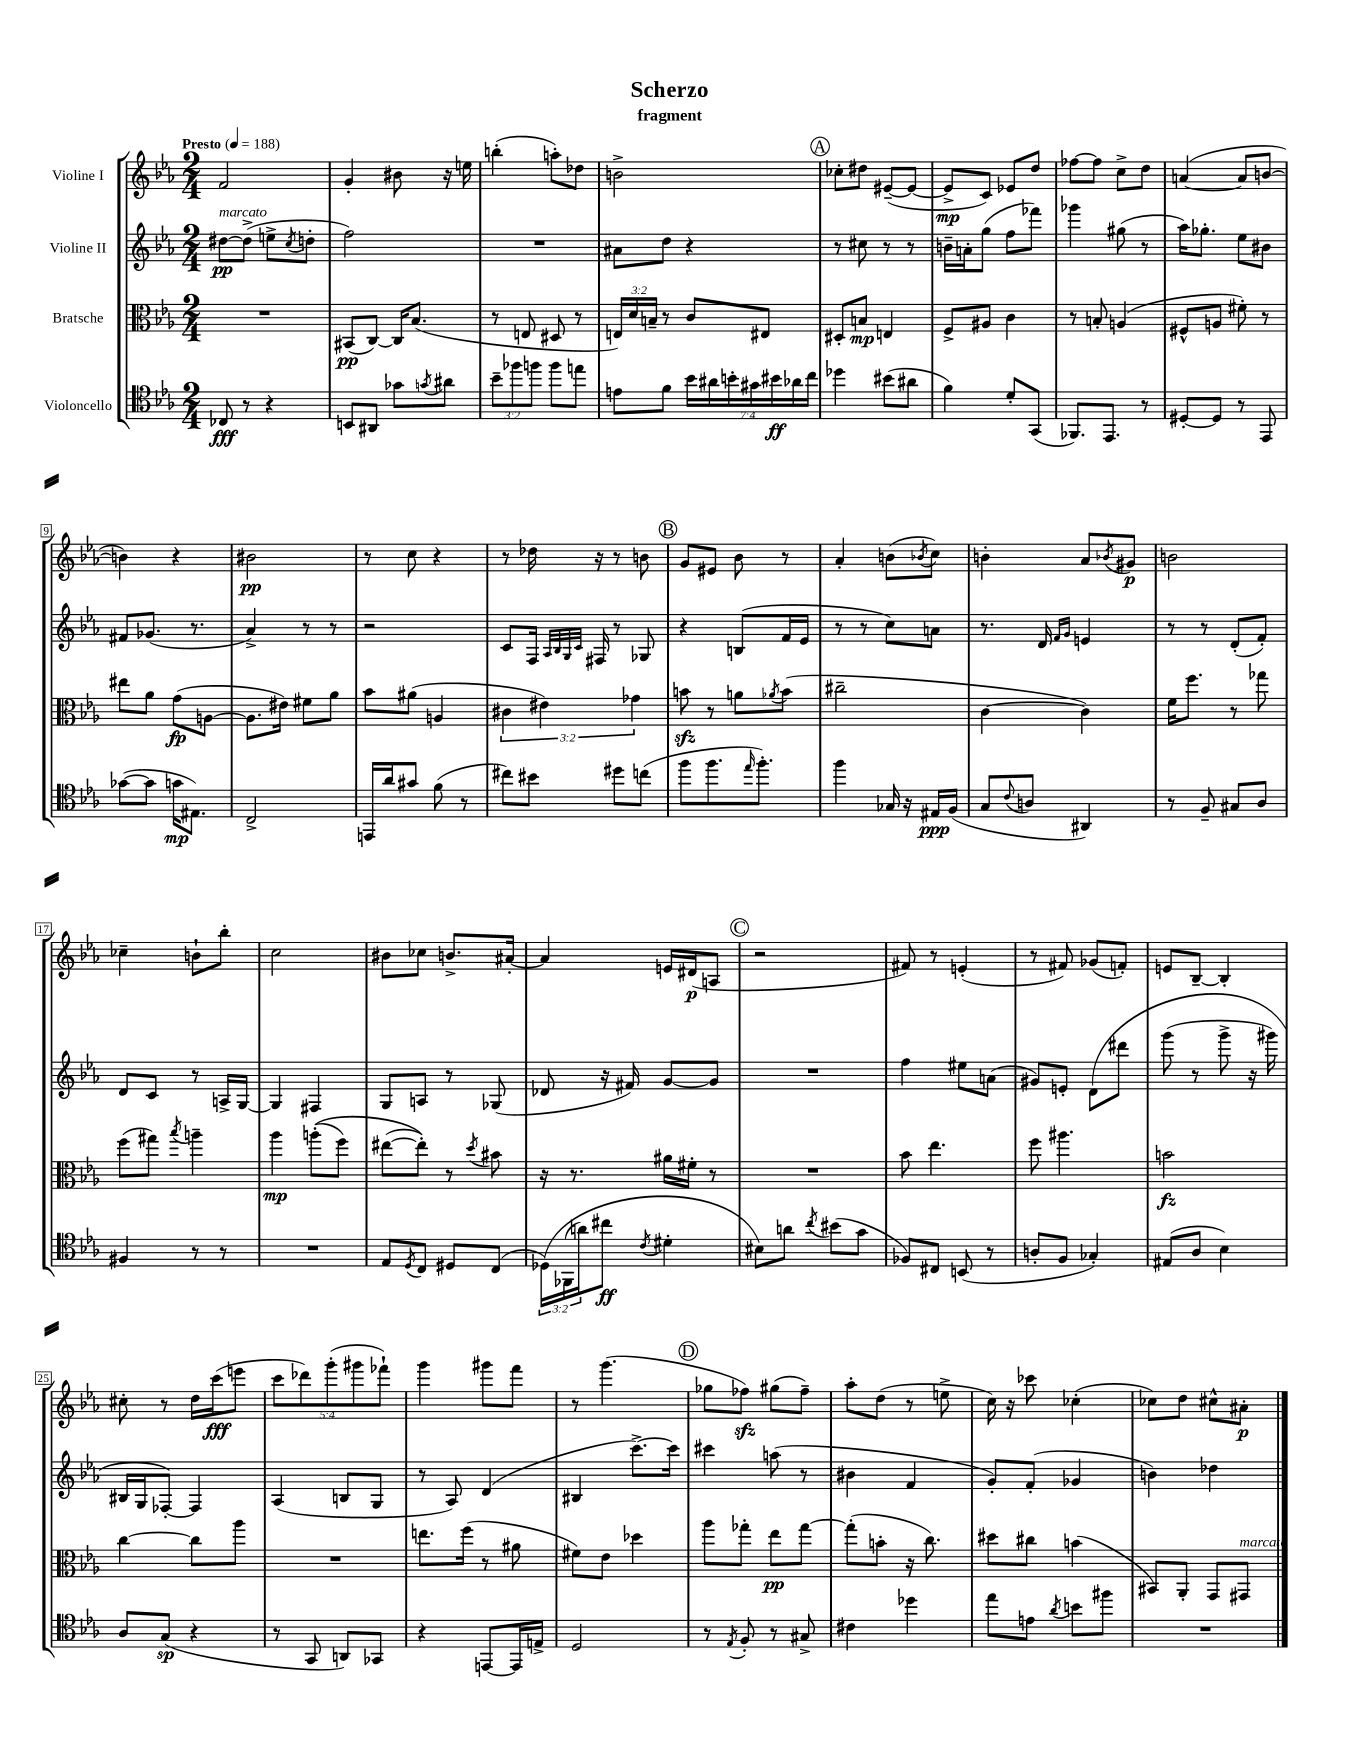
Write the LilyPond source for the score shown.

\header { title = "Scherzo" subtitle = "fragment" }
<<
\new StaffGroup <<
\new Staff = "s0" \with { instrumentName = "Violine I" } {
    \clef treble \key ees \major \numericTimeSignature \time 2/4 \override Staff.TupletNumber.text = #tuplet-number::calc-fraction-text \tempo "Presto" 4 = 188
    f'2 |
    g'4-. bis'8 r16 e''16 |
    b''4-.( a''8-.) des''8 |
    b'2-> |
    \mark \markup { \circle "A" } ces''8-. dis''8 eis'8~--( eis'8~ |
    eis'8->\mp c'8) ees'8 d''8 |
    fes''8~ fes''8 c''8-> d''8 |
    a'4~( a'8 b'8~ |
    b'4) r4 |
    bis'2\pp |
    r8 c''8 r4 |
    r8 des''16 r16 r8 b'8 |
    \mark \markup { \circle "B" } g'8 eis'8 bes'8 r8 |
    aes'4-. b'8( \acciaccatura { bes'8 } c''8) |
    b'4-. aes'8 \acciaccatura { bes'8 } gis'8\p |
    b'2 |
    ces''4-- b'8-! bes''8-. |
    c''2 |
    bis'8 ces''8 b'8.-> ais'16~-. |
    ais'4 e'16 dis'16\p( a8 |
    \mark \markup { \circle "C" } r2 |
    fis'8) r8 e'4-.( |
    r8 fis'8) ges'8( f'8-.) |
    e'8 bes8~-- bes4-. |
    cis''8-. r8 d''16 c'''16\fff( e'''8 |
    \tuplet 5/4 { c'''8 des'''8) g'''8-.( gis'''8 fes'''8-!) } |
    g'''4 gis'''8 f'''8 |
    r8 g'''4.( |
    \mark \markup { \circle "D" } ges''8 fes''8\sfz) gis''8( fes''8--) |
    aes''8-. d''8( r8 e''8-> |
    c''16) r16 ces'''8 ces''4-.( |
    ces''8) d''8 cis''8-^ ais'8-.\p \bar "|." |
}
\new Staff = "s1" \with { instrumentName = "Violine II" } {
    \clef treble \key ees \major \numericTimeSignature \time 2/4
    dis''8~\pp^\markup { \italic "marcato" } dis''8->( e''8-> \acciaccatura { c''8 } d''8-. |
    f''2) |
    R2 |
    ais'8 d''8 r4 |
    \mark \markup { \circle "A" } r8 cis''8 r8 r8 |
    b'16-- a'16-. g''8( f''8 fes'''8) |
    ges'''4 gis''8( r8 |
    aes''16) ges''8.-. ees''8 bis'8 |
    fis'8 ges'8.( r8. |
    aes'4->) r8 r8 |
    r2 |
    c'8 f16 \grace { aes32 bes32 g32 c'32 } fis16 r8 ges8 |
    \mark \markup { \circle "B" } r4 b8( f'16 ees'16 |
    r8 r8 c''8) a'8 |
    r8. d'16 \grace { f'16 g'16 } e'4 |
    r8 r8 d'8-.( f'8-.) |
    d'8 c'8 r8 a16-> g16~ |
    g4 fis4 |
    g8 a8 r8 ges8( |
    des'8 r16 fis'16) g'8~ g'8 |
    \mark \markup { \circle "C" } R2 |
    f''4 eis''8 a'8( |
    gis'8) e'8-. d'8\( dis'''8 |
    g'''8( r8 g'''8-> r16 gis'''16) |
    bis16 g16 fes8~-.\) fes4 |
    aes4( b8 g8 |
    r8 aes8) d'4( |
    bis4 c'''8.~->) c'''16 |
    \mark \markup { \circle "D" } cis'''4 a''8( r8 |
    bis'4 f'4 |
    g'8-.) f'8-.( ges'4 |
    b'4) des''4 \bar "|." |
}
\new Staff = "s2" \with { instrumentName = "Bratsche" } {
    \clef alto \key ees \major \numericTimeSignature \time 2/4 \override Staff.TupletNumber.text = #tuplet-number::calc-fraction-text
    R2 |
    bis,8\pp( c8~) c16 bes8.( |
    r8 e8 dis8 r8 |
    \tuplet 3/2 { e16) d'16 b16-- } r8 c'8 eis8 |
    \mark \markup { \circle "A" } dis8-. b8\mp e4 |
    f8-> ais8 c'4 |
    r8 b8-. a4( |
    fis8-^ a8 fis'8-.) r8 |
    eis''8 aes'8 g'8\fp( a8~ |
    a8. eis'16) fis'8 aes'8 |
    bes'8 ais'8( a4 |
    \tuplet 3/2 { cis'4 eis'4) ges'4 } |
    \mark \markup { \circle "B" } b'8\sfz r8 a'8 \acciaccatura { aes'8 } b'8( |
    cis''2-- |
    c'4~ c'4) |
    f'16 f''8. r8 ges''8 |
    f''8( gis''8) \acciaccatura { bes''8 } a''4-- |
    aes''4\mp a''8-.(\( f''8) |
    eis''8~( eis''8-.)\) r8 \acciaccatura { d''8 } bis'8 |
    r16 r8. ais'16 fis'16-. r8 |
    \mark \markup { \circle "C" } R2 |
    bes'8 ees''4. |
    f''8 ais''4. |
    b'2\fz |
    c''4~ c''8 aes''8 |
    R2 |
    e''8. f''16( r8 ais'8 |
    fis'8) ees'8 des''4 |
    \mark \markup { \circle "D" } aes''8 ges''8-. ees''8\pp ges''8~ |
    ges''8-.( b'8-. r16 c''8.) |
    dis''8 cis''8 b'4( |
    bis,8) aes,8-. g,8 gis,8^\markup { \italic "marcato" } \bar "|." |
}
\new Staff = "s3" \with { instrumentName = "Violoncello" } {
    \clef tenor \key ees \major \numericTimeSignature \time 2/4 \override Staff.TupletNumber.text = #tuplet-number::calc-fraction-text
    ces8\fff r8 r4 |
    b,8 ais,8 ges'8 \acciaccatura { g'8 } ais'8 |
    \tuplet 3/2 { bes'8-- fes''8 f''8 } f''8 e''8 |
    e'8 f'8 \tuplet 7/4 { bes'16 ais'16 b'16-. gis'16 bis'16\ff aes'16 c''16 } |
    \mark \markup { \circle "A" } des''4 bis'8( ais'8 |
    f'4) d'8-. g,8( |
    fes,8.) ees,8. r8 |
    dis8~-. dis8 r8 ees,8 |
    ges'8~( ges'8 g'16\mp eis8.) |
    c2-> |
    e,16 aes'16 gis'8 f'8( r8 |
    cis''8) bis'8 dis''8 c''8( |
    \mark \markup { \circle "B" } f''8 f''8. \grace { ees''16 } f''8.-.) |
    f''4 ges16 r16 eis16\ppp f16( |
    g8 \appoggiatura { c'8 } a8 ais,4) |
    r8 f8-- gis8 aes8 |
    fis4 r8 r8 |
    R2 |
    ees8 \acciaccatura { d8 } c8 dis8 c8( |
    \tuplet 3/2 { des16)\( fes,16( a'16) } cis''8\ff \acciaccatura { c'8 } dis'4-. |
    \mark \markup { \circle "C" } bis8\) a'8 \acciaccatura { c''8 } bis'8( g'8 |
    fes8) cis8 b,8( r8 |
    a8-. f8 ges4-.) |
    eis8( aes8 bes4) |
    aes8 g8\sp( r4 |
    r8 g,8 a,8) ges,8 |
    r4 e,8~ e,16 e16-> |
    d2 |
    \mark \markup { \circle "D" } r8 \acciaccatura { ees8 } f8-. r8 gis8-> |
    cis'4 des''4 |
    ees''8 e'8 \acciaccatura { aes'8 } b'8 fis''8 |
    R2 \bar "|." |
}
>>
>>
\layout { \context { \Score \override BarNumber.stencil = #(make-stencil-boxer 0.1 0.3 ly:text-interface::print) } }
